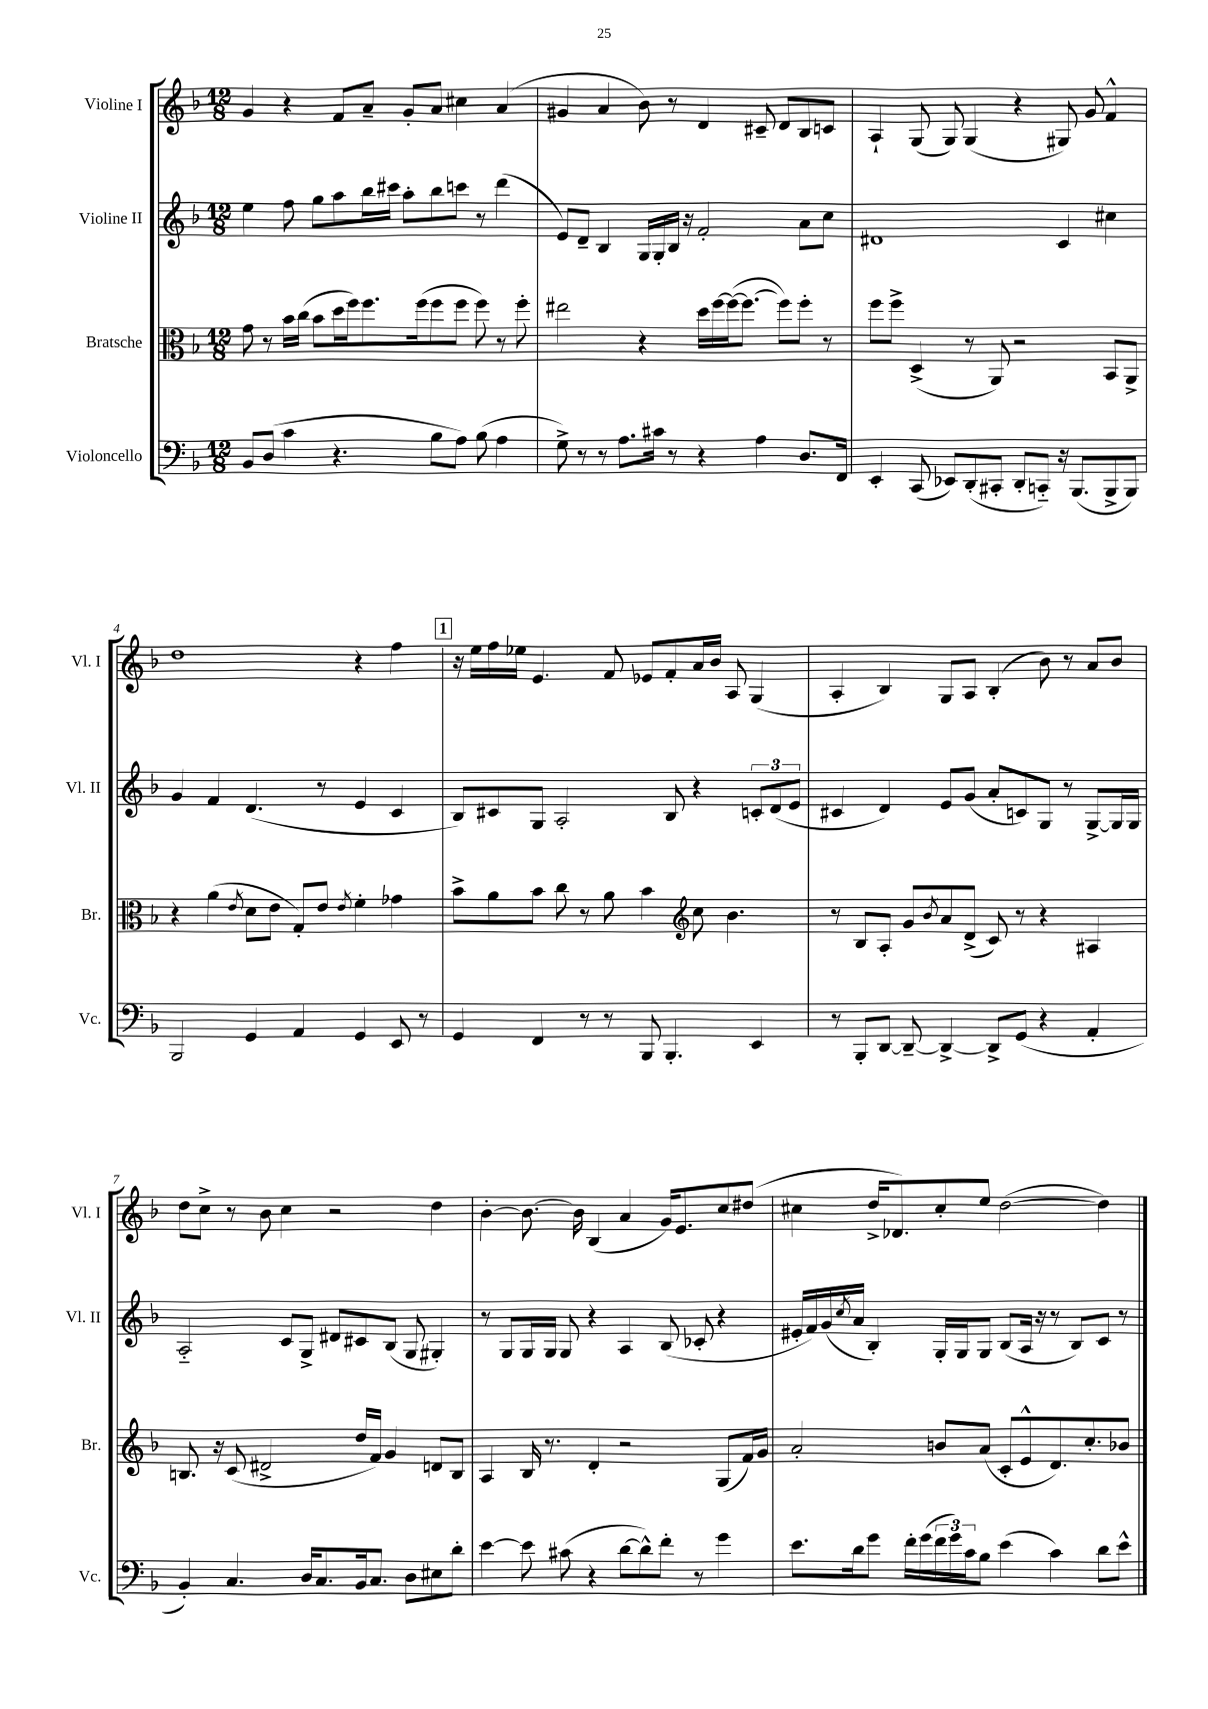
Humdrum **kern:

**kern	**kern	**kern	**kern
*staff4	*staff3	*staff2	*staff1
*clefF4	*clefC3	*clefG2	*clefG2
*k[b-]	*k[b-]	*k[b-]	*k[b-]
*M12/8	*M12/8	*M12/8	*M12/8
8BB-	8g	4ee	4g
(8D	8r	.	.
4c	16b-	8ff	4r
.	(16cc	.	.
.	8b-	8gg	.
4.r	16dd	8aa	8f
.	16ff)	.	.
.	8.ff	16bb-	8a~
.	.	16ccc#	.
.	.	8aa'	8g'
.	(16ff	.	.
8B-	8ff	8bb-	8a
8A)	8ff	8ccc	4cc#
(8B-	8ff)	8r	.
4A	8r	(4ddd	(4a
.	8ff'	.	.
=	=	=	=
8G^)	2ee#	8e)	4g#
8r	.	8d~	.
8r	.	4B-	4a
8.A	.	.	.
.	4r	16G	8b-)
16c#	.	16G'	.
8r	.	16B-	8r
.	.	16r	.
4r	16dd	2f'	4d
.	[16ff	.	.
.	(16ff_	.	.
.	8.ff_	.	.
4A	.	.	8c#~
.	8ff])	.	8d
8.D	8ff'	8a	8B-
.	8r	8cc	8c
16FF	.	.	.
=	=	=	=
4EE'	8ff	1d#	4A`
.	8ff^	.	.
(8CC	(4D^	.	(8G
8EE-)	.	.	8G)
(8DD'	8r	.	(4G
8CC#'	8AA)	.	.
8DD'	2r	.	4r
8CC'~)	.	.	.
16r	.	4c	8G#)
(8.BBB-	.	.	.
.	.	.	8g
8BBB-^	8BB-	4cc#	4f^^
8BBB-)	8AA^	.	.
=	=	=	=
2BBB-	4r	4g	1dd
.	(4a	4f	.
.	8qe	.	.
4GG	8d	(4.d	.
.	8e	.	.
4AA	8G')	.	.
.	8e	8r	.
.	8qe	.	.
4GG	4f'	4e	4r
8EE	4g-	4c	4ff
8r	.	.	.
=	=	=	=
4GG	8b-^	8B-)	16r
.	.	.	16ee
.	8a	8c#	16ff
.	.	.	16ee-
4FF	8b-	8G	4.e
.	8cc	2A'	.
8r	8r	.	.
8r	8a	.	8f
8BBB-	4b-	.	8e-
4.BBB-'	.	8B-	8f'
*	*clefG2	*	*
.	8cc	4r	16a
.	.	.	16b-
.	4.b-	.	8A
4EE	.	12c'	(4G
.	.	(12d	.
.	.	12e	.
=	=	=	=
8r	8r	4c#	4A'
8BBB-'	8B-	.	.
[8DD	8A'	4d)	4B-)
8DD~_	8g	.	.
.	8qb-	.	.
4DD^_	8a	8e	8G
.	(8d^	(8g	8A
8DD^]	8c)	8a'	(4B-'
(8GG	8r	8c)	.
4r	4r	8G	8b-)
.	.	8r	8r
4AA'	4A#	[8G^	8a
.	.	16G]	8b-
.	.	16G	.
=	=	=	=
4BB-')	8.B	2A'~	8dd
.	.	.	8cc^
.	16r	.	.
4.C	(8c	.	8r
.	2d#^	.	8b-
.	.	8c	4cc
16D	.	8G^	.
8.C	.	.	.
.	.	8d#	2r
16BB-	16dd	8c#	.
8.C	16f)	.	.
.	4g	(8B-	.
8D	.	8G	.
8E#	8d	4G#')	4dd
8d'	8B	.	.
=	=	=	=
[4e	4A	8r	[4b-'
.	.	8G	.
8e]	16B-	16G	8.b-_
.	8.r	16G	.
(8c#	.	8G	.
.	.	.	16b-]
4r	4d'	4r	(4B-
[8d	2r	4A	4a
8d^^])	.	.	.
8f'	.	(8B-	16g)
.	.	.	8.e
8r	.	8c-'	.
4g	(8G	4r	8cc
.	16f)	.	(8dd#
.	16g	.	.
=	=	=	=
8.e	2a'	16e#'	4cc#
.	.	16f)	.
.	.	(16g	.
.	.	8qcc	.
16d	.	16a	.
8g	.	4B-')	16dd^
.	.	.	8.d-)
16f'	.	.	.
(16g	.	.	.
24f	8b	16G'	8cc#'
24g)	.	.	.
.	.	16G	.
24c	.	.	.
8B-	(8a	8G	8ee
(4e	8c'	(8B-	([2dd
.	8e^^	16A	.
.	.	16r	.
4c)	8.d)	8r	.
.	.	8B-)	.
.	8.cc'	.	.
8d	.	8c	4dd])
8e^^	8b-	8r	.
==	==	==	==
*-	*-	*-	*-
